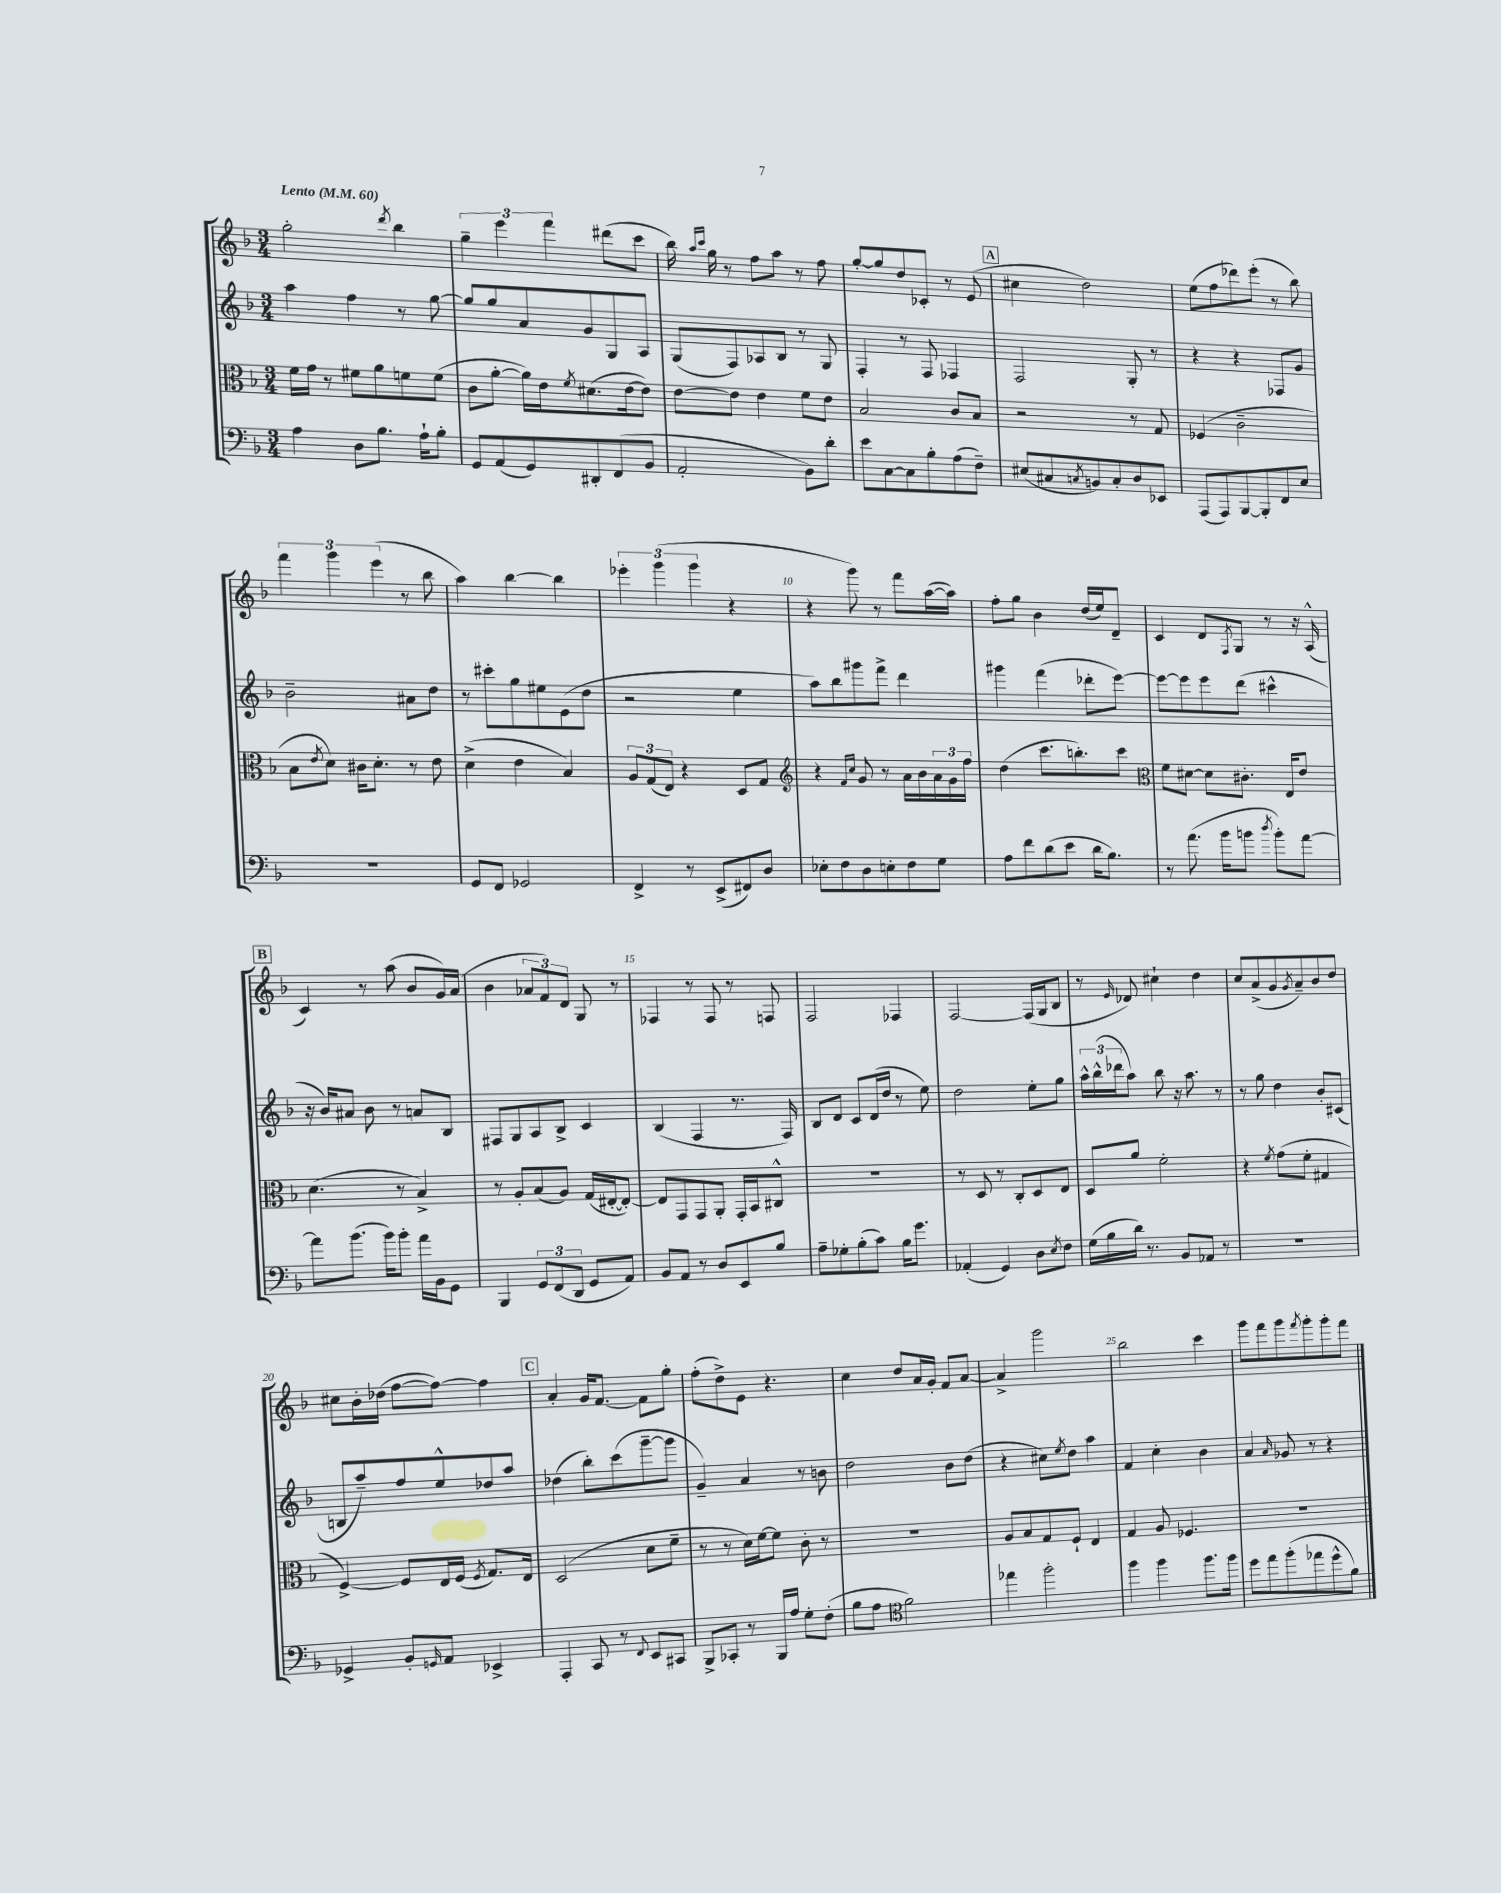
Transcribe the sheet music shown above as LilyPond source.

<<
\new StaffGroup <<
\new Staff = "s0" {
    \clef treble \key f \major \numericTimeSignature \time 3/4 \tempo "Lento" 4 = 60
    g''2-. \acciaccatura { d'''8 } bes''4 |
    \tuplet 3/2 { g''4-- e'''4 f'''4 } dis'''8( c'''8 |
    bes''16) \grace { a''16 c'''16 } g''16 r8 f''8 a''8 r8 f''8 |
    g''8~-. g''8 d''8 ces'8-. r8 e'8( |
    \mark \markup { \box "A" } cis''4 d''2) |
    e''8( f''8 des'''8) e'''8-.( r8 bes''8) |
    \tuplet 3/2 { f'''4 g'''4 e'''4( } r8 bes''8 |
    a''4) bes''4~ bes''4 |
    \tuplet 3/2 { ees'''4-. g'''4( g'''4 } r4 |
    r4 g'''8) r8 f'''8 a''16~( a''16) |
    f''8-. g''8 bes'4 d''16( e''16) d'8-- |
    c'4 d'8 \acciaccatura { f8 } g8 r8 r16 a16-^( |
    \mark \markup { \box "B" } c'4) r8 a''8( bes'8 g'16) a'16( |
    bes'4 \tuplet 3/2 { aes'8 f'8) d'8 } g8 r8 |
    fes4 r8 fes8 r8 f8 |
    f2 fes4 |
    f2~ f16( g16 bes8 |
    r8 \grace { e'16 } des'8) cis''4-! d''4 |
    c''8 a'8->( g'8 \acciaccatura { g'8 } a'8--) bes'8 d''8 |
    cis''8 bes'16-. des''16( f''8~ f''8~) f''4 |
    \mark \markup { \box "C" } a'4-. g'16 f'8.~ f'8 g''8-. |
    f''8-.( d''8->) e'8 r4. |
    c''4 d''8 a'16 g'16-. f'8 a'8~ |
    a'4-> g'''2 |
    bes''2 c'''4 |
    g'''8 f'''8 g'''8 \acciaccatura { f'''8 } g'''8-. g'''8-. f'''8 \bar "|." |
}
\new Staff = "s1" {
    \clef treble \key f \major \numericTimeSignature \time 3/4
    a''4 f''4 r8 g''8~ |
    g''8 g''8 a'8 g'8 g8 a8 |
    g8( f8) aes8 bes8 r8 g8 |
    f4-. r8 f8 fes4 |
    \mark \markup { \box "A" } f2 g8-. r8 |
    r4 r4 fes8 g'8 |
    bes'2-- ais'8 d''8 |
    r8 cis'''8-. g''8 eis''8 e'8( d''8 |
    r2 e''4 |
    a''8) bes''8 gis'''8 f'''8-> d'''4 |
    gis'''4 f'''4( des'''8-. e'''8~) |
    e'''8~ e'''8 e'''8 d'''8( cis'''4-^ |
    \mark \markup { \box "B" } r16 bes'16) ais'8 bes'8 r8 a'8 bes8 |
    fis8 g8 a8 bes8-> c'4 |
    bes4( f4 r8. f16) |
    bes8 d'8 c'8 d'16( d''16 r8 e''8) |
    d''2 e''8-. g''8 |
    \tuplet 3/2 { a''16-^ bes''16-^( des'''16 } a''8) bes''8 r16 a''8. r8 |
    r8 g''8 d''4 bes'8-. cis'8( |
    b8 a''8--) f''8 e''8-^ des''8 a''8 |
    \mark \markup { \box "C" } des''4( bes''8-.) c'''8( g'''8~-- g'''8 |
    g'4--) a'4 r8 b'8 |
    d''2 bes'8 d''8( |
    r4 cis''8) \acciaccatura { e''8 } d''8 a''4 |
    f'4 c''4-. bes'4 |
    a'4 \grace { a'16 } ges'8 r8 r4 \bar "|." |
}
\new Staff = "s2" {
    \clef alto \key f \major \numericTimeSignature \time 3/4
    f'16 g'16 r8 fis'8 a'8 f'8 f'8( |
    c'8 a'8~-. a'16) e'16 \acciaccatura { f'8 } dis'8.( e'16~ e'8) |
    e'8~ e'8 e'4 f'8 e'8 |
    bes2 c'8 bes8 |
    \mark \markup { \box "A" } r2 r8 g8 |
    fes4( c'2-- |
    bes8 \acciaccatura { e'8 } d'8) cis'16 d'8.-. r8 e'8 |
    d'4->( e'4 bes4) |
    \tuplet 3/2 { a8 g8( e8) } r4 d8 g8 |
    \clef treble r4 \grace { f'16 c''16 } g'8 r8 a'16 bes'16 \tuplet 3/2 { a'16 g'16 f''16 } |
    d''4( c'''8. b''8.-.) c'''8 |
    \clef alto f'8 dis'8~ dis'8 cis'8.-. e16 e'8 |
    \mark \markup { \box "B" } d'4.( r8 bes4->) |
    r8 a8-. bes8( a8) g16( eis16~-. eis8~-.) |
    eis8 g,8 g,8 a,8-. g,16-. bes,16 cis8-^ |
    R2. |
    r8 d8 r8 c8-. d8 e8 |
    d8 a'8 f'2-. |
    r4 \acciaccatura { f'8 } g'8( f'8-. gis4 |
    f4~->) f8 e16 f16( \acciaccatura { f8 } g8.) e16 |
    \mark \markup { \box "C" } d2( d'8 f'8-- |
    r8 r8 d'16) f'16~ f'8 c'8-. r8 |
    R2. |
    a8 bes8 g8 f8-! e4 |
    g4 a8 fes4. |
    R2. \bar "|." |
}
\new Staff = "s3" {
    \clef bass \key f \major \numericTimeSignature \time 3/4
    a4 d8 bes8. a16-! bes8-. |
    g,8 a,8( g,8) dis,8-. f,8( bes,8 |
    a,2-. bes,8) d'8-. |
    e'8 c8~ c8 bes8-. a8( f8--) |
    \mark \markup { \box "A" } eis8( cis8 \acciaccatura { c8 } b,8) c8-. d8 ees,8 |
    a,,8( a,,8) bes,,8~ bes,,8-. f,8 e8 |
    R2. |
    g,8 f,8 ges,2 |
    f,4-> r8 e,8->( fis,8) d8 |
    ees8-. f8 d8 e8-. f8 g8 |
    a8 f'8 d'8( e'8 d'16 bes8.) |
    r8 a'8.( bes'16 b'8 \acciaccatura { d''8 } b'8-.) a'8~ |
    \mark \markup { \box "B" } a'8 bes'8.( bes'16) bes'8-. a'16 bes,16 g,8 |
    bes,,4 \tuplet 3/2 { g,8 f,8( d,8 } g,8 a,8) |
    bes,8 a,8 r8 d8 e,8 bes8 |
    a8-- ges8-. bes8-.( c'8) bes16 g'8. |
    aes,4-.( g,4) d8 \acciaccatura { e8 } f8 |
    g16( bes16 d'16) r8. bes,8 aes,8 r8 |
    R2. |
    ges,4-> bes,8-. \grace { g,16 } a,8 ees,4-> |
    \mark \markup { \box "C" } a,,4-. c,8 r8 \appoggiatura { f,8 } e,8 cis,8 |
    bes,,8-> ces,8-. r8 bes,,16 a16 g8-. f8-.( |
    bes8 a8 \clef tenor f'2) |
    ees''4 f''2-. |
    f''4 f''4 f''8. f''16 |
    d''8 e''8 f''8-.( ees''8 d''8-^ f'8) \bar "|." |
}
>>
>>
\layout { \context { \Score \override BarNumber.break-visibility = ##(#f #t #t) barNumberVisibility = #(every-nth-bar-number-visible 5) } }
